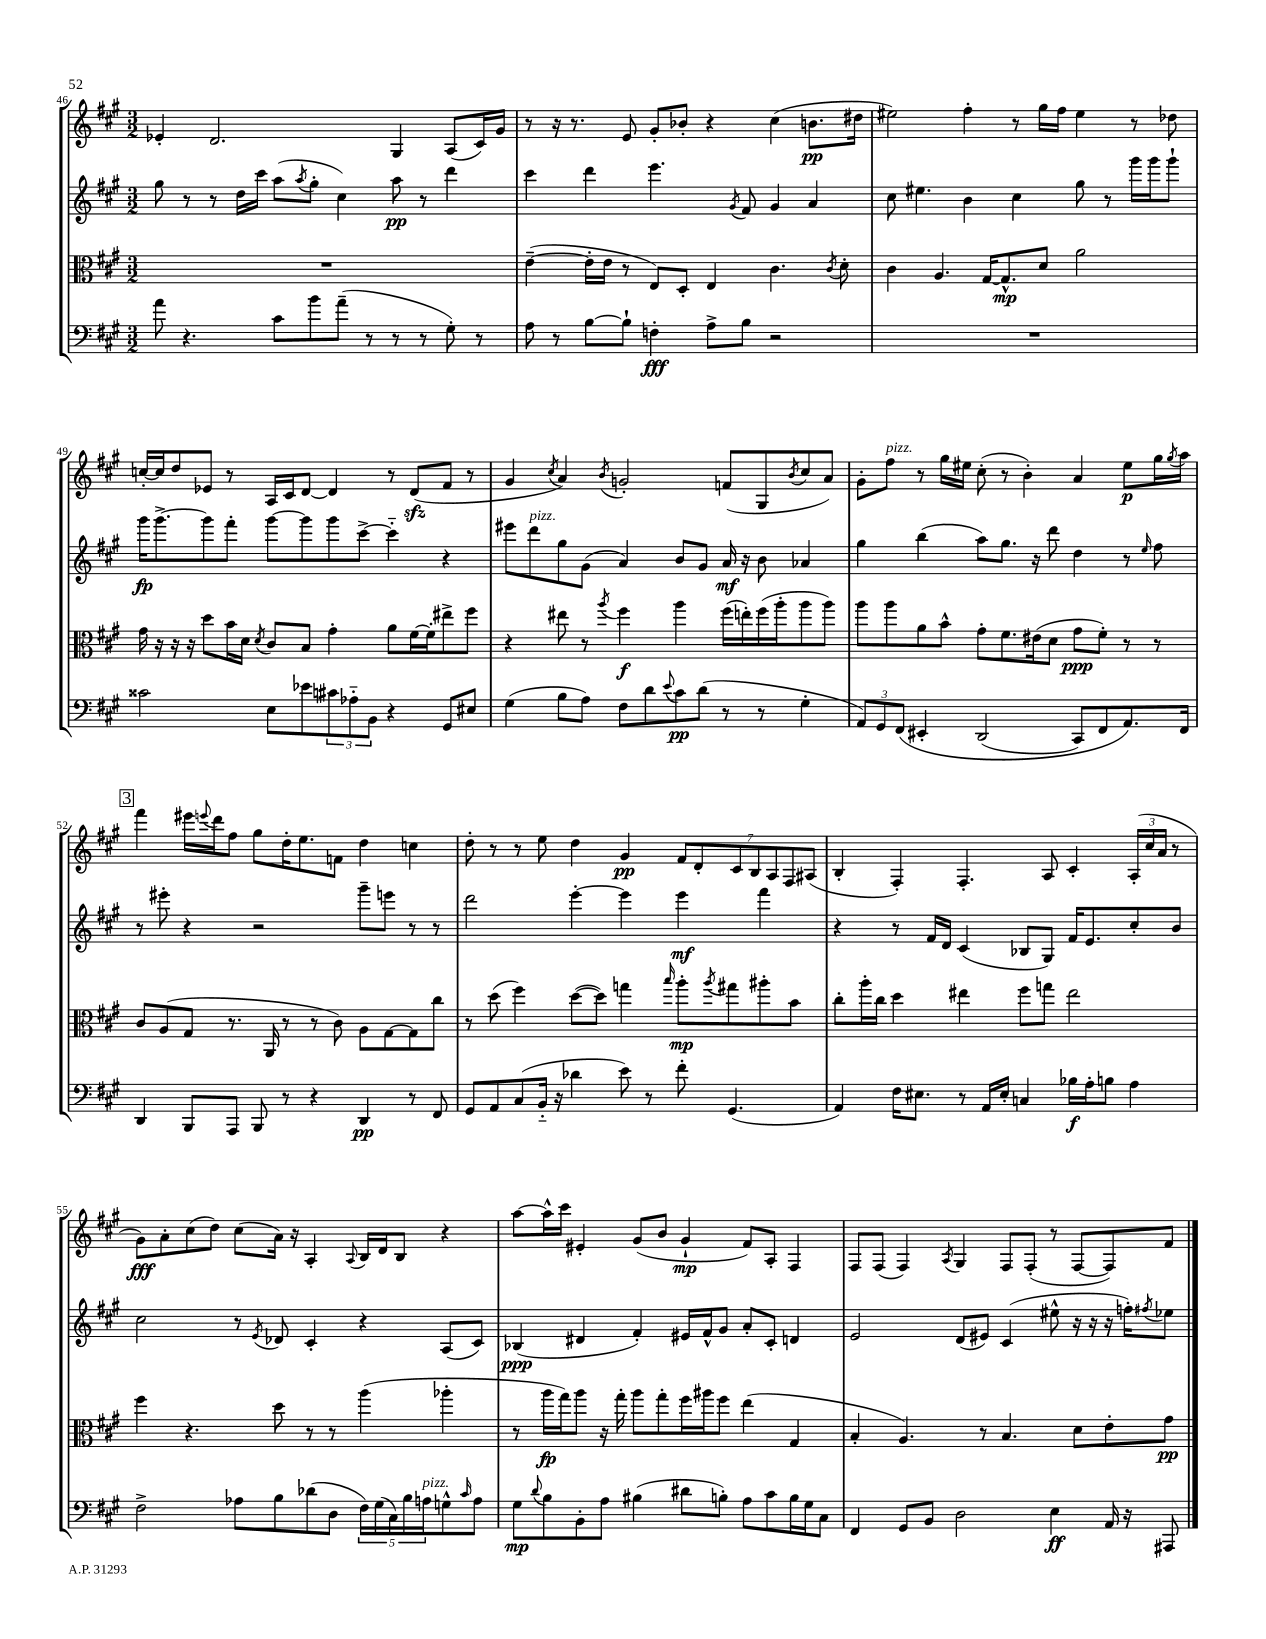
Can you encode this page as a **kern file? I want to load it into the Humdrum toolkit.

**kern	**kern	**kern	**kern
*staff4	*staff3	*staff2	*staff1
*clefF4	*clefC3	*clefG2	*clefG2
*k[f#c#g#]	*k[f#c#g#]	*k[f#c#g#]	*k[f#c#g#]
*M3/2	*M3/2	*M3/2	*M3/2
8a	1.r	8gg#	4e-'
4.r	.	8r	.
.	.	8r	2.d
.	.	16dd	.
.	.	16ccc#	.
8c#	.	(8aa	.
.	.	8qaa	.
8b	.	8gg#'	.
(8a~	.	4cc#)	.
8r	.	.	.
8r	.	8aa	4G#
8r	.	8r	.
8G#')	.	4ddd	(8A
8r	.	.	16c#)
.	.	.	16g#
=	=	=	=
8A	([4e~	4ccc#	8r
8r	.	.	16r
.	.	.	8.r
[8B	16e']	4ddd	.
.	16e	.	.
8B`]	8r	.	8e
4F'	8E)	4.eee	8g#'
.	8D'	.	8b-'
8A^	4E	.	4r
.	.	8qg#	.
8B	.	8f#	.
2r	4.c#	4g#	(4cc#
.	.	4a	8.b
.	8qc#	.	.
.	8d'	.	.
.	.	.	16dd#
=	=	=	=
1.r	4c#	8cc#	2ee#)
.	.	4.ee#	.
.	4.A	.	.
.	.	4b	4ff#'
.	[16G#	.	.
.	8.G#^^]	.	.
.	.	4cc#	8r
.	8d	.	16gg#
.	.	.	16ff#
.	2a	8gg#	4ee#
.	.	8r	.
.	.	16ggg#	8r
.	.	16ggg#	.
.	.	8ggg#`	8dd-
=	=	=	=
2c##	16g#	16ggg#	[16cc'
.	16r	[8.ggg#^	16cc]
.	16r	.	8dd
.	16r	.	.
.	8dd	8ggg#]	8e-
.	16b	8fff#'	8r
.	16d	.	.
.	8qd	.	.
8E	8c#	[8ggg#	16A
.	.	.	16c#
8e-	8B	8ggg#]	[8d
12c#	4g#'	8ggg#	4d]
12A-'~	.	.	.
.	.	[8ccc#^	.
12BB	.	.	.
4r	8a	4ccc#'~]	8r
.	[16f#	.	(8d
.	16f#']	.	.
8GG#	8ee#^	4r	8f#
8E#	8ff#	.	8r
=	=	=	=
(4G#	4r	8eee#	4g#
.	.	8ddd	.
.	.	.	8qcc#
8B	8ee#	8gg#	4a)
8A)	8r	(8g#	.
.	8qaa	.	8qb
8F#	4ff#	4a)	2g'
8d	.	.	.
8qqe	.	.	.
8c#	4aa	8b	.
(8d	.	8g#	.
8r	(16ff#	16a	(8f
.	16ee')	16r	.
8r	(16ff#	8b	8G#
.	16aa'	.	.
.	.	.	8qb
4G#'	8aa	4a-	8cc#
.	8aa)	.	8a)
=	=	=	=
12AA)	8aa	4gg#	8g#'
12GG#	.	.	.
.	8aa	.	8ff#
&(12FF#	.	.	.
4EE#'	8a	(4bb	8r
.	8b^^	.	16gg#
.	.	.	16ee#
(2DD	8g#'	8aa)	(8cc#'
.	8.f#	8.gg#	8r
.	.	.	4b')
.	(16e#	16r	.
.	8d	8ddd	.
8CC#)	8g#	4dd	4a
8FF#	8f#')	.	.
8.AA&)	8r	8r	8ee#
.	.	16qqee	.
.	8r	8ff#	16gg#
.	.	.	8qgg#
16FF#	.	.	16aa
=	=	=	=
4DD	8c#	8r	4fff#
.	(8A	8eee#'	.
8BBB	8G#	4r	16eee#
.	.	.	8qqeee
.	.	.	16ddd
8AAA	8.r	.	8ff#
8BBB	.	2r	8gg#
.	16AA	.	.
8r	8r	.	16dd'
.	.	.	8.ee
4r	8r	.	.
.	8c#)	.	8f
4DD	8A	8ggg#~	4dd
.	[8G#	8eee	.
8r	8G#]	8r	4cc
8FF#	8cc#	8r	.
=	=	=	=
8GG#	8r	2ddd	8dd'
8AA	(8dd	.	8r
(8C#	4ff#)	.	8r
16BB'~	.	.	8ee
16r	.	.	.
4d-	([8dd	[4eee'	4dd
.	8dd])	.	.
8e)	4gg	4eee]	4g#
8r	.	.	.
.	16qqbb	.	.
8f#'	8aa'	4eee	14f#
.	.	.	14d'
.	8qaa	.	.
(4.GG#	8gg#	.	.
.	.	.	14c#
.	.	.	14B
.	8aa#'	4fff#	.
.	.	.	14A
.	.	.	14F#
.	8b	.	.
.	.	.	(14A#
=	=	=	=
4AA)	8cc#'	4r	4B'
.	16aa'	.	.
.	16cc#	.	.
16F#	4dd	8r	4F#')
8.E#	.	.	.
.	.	16f#	.
.	.	16d	.
8r	4ee#	(4c#	4.F#'
16AA	.	.	.
16E#'	.	.	.
4C	8ff#	8B-	.
.	8gg	8G#)	8A
16B-	2ee#	16f#	4c#'
16A'	.	8.e	.
8B	.	.	.
4A	.	8cc#'	(24A'
.	.	.	24cc#
.	.	.	24a
.	.	8b	8r
=	=	=	=
2F#^	4ff#	2cc#	8g#)
.	.	.	8a'
.	4.r	.	(8cc#
.	.	.	8dd)
8A-	.	8r	(8cc#
.	.	8qe	.
8B	8dd	8d-	16a)
.	.	.	16r
(8d-	8r	4c#'	4A'
8D	8r	.	.
.	.	.	8qqA
20F#)	(4aa	4r	16B
(20G#	.	.	.
.	.	.	16d
20C#)	.	.	.
.	.	.	8B
20B	.	.	.
20A	.	.	.
8G^^	4aa-'	(8A	4r
16qqc#	.	.	.
8A	.	8c#)	.
=	=	=	=
8G#	8r	(4B-	[8aa
8qqd	.	.	.
8B	16aa	.	16aa^^]
.	16gg#)	.	16ccc#
8BB'	8aa	4d#	4e#'
8A	16r	.	.
.	16gg#'	.	.
(4B#	8aa	4f#')	(8g#
.	8gg#'	.	8b
8d#	16ff#	16e#	4g#`
.	16aa#	16f#^^	.
8B')	8ff#	8g#	.
8A	(4ee	8a'	8f#)
8c#	.	8c#'	8A'
16B	4G#	4d	4F#
16G#	.	.	.
8C#	.	.	.
=	=	=	=
4FF#	4B'	2e	8F#
.	.	.	(8F#
8GG#	4.A)	.	4F#)
8BB	.	.	.
.	.	.	8qA
2D	.	(8d	4G#
.	8r	8e#)	.
.	4.B	(4c#	8F#
.	.	.	(8F#'
4E	.	8ee#^^	8r
.	8d	16r	[8F#
.	.	16r	.
16AA	8e'	16r	8F#])
16r	.	16ff')	.
.	.	8qff#	.
8AAA#	8g#	8ee-	8f#
==	==	==	==
*-	*-	*-	*-
